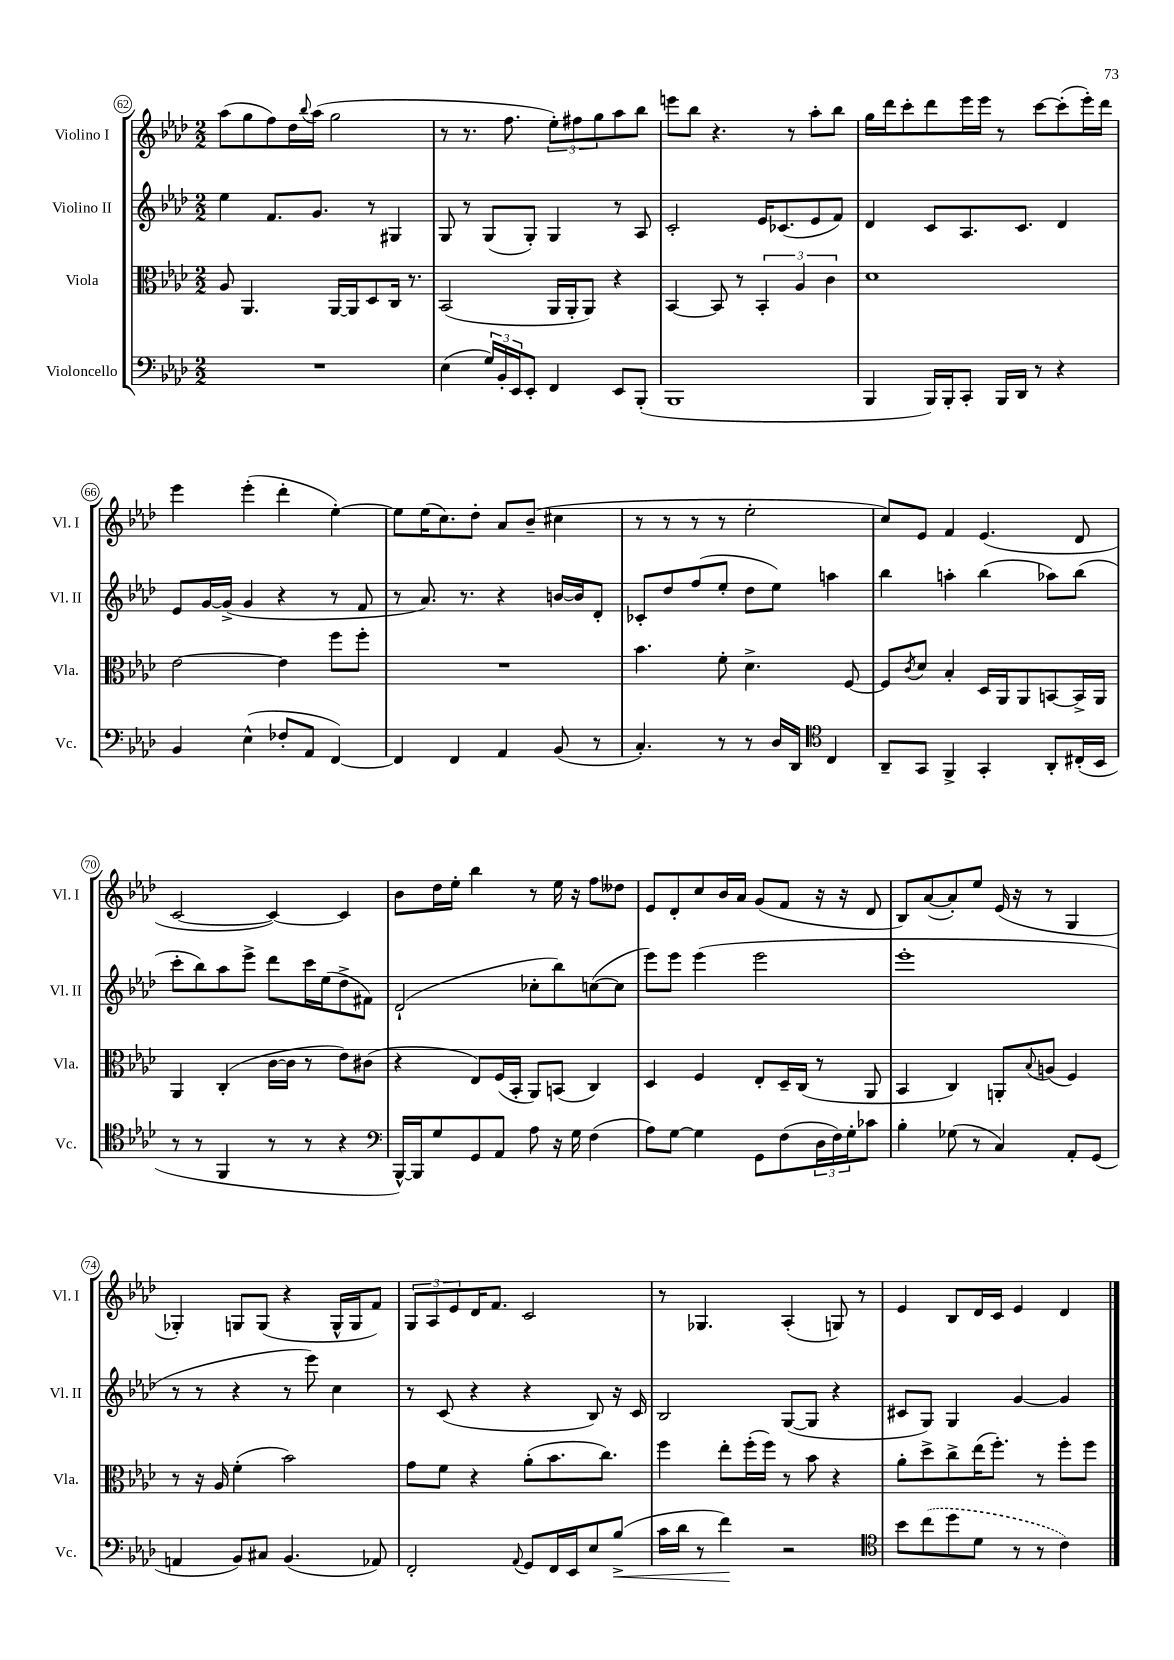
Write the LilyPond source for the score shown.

<<
\new StaffGroup <<
\new Staff = "s0" \with { instrumentName = "Violino I" shortInstrumentName = "Vl. I" } {
    \clef treble \key aes \major \numericTimeSignature \time 2/2
    aes''8( g''8 f''8) des''16 \appoggiatura { bes''8 } aes''16( g''2 |
    r8 r8. f''8. \tuplet 3/2 { ees''8-.) fis''8 g''8 } aes''8 bes''8 |
    e'''8 bes''8 r4. r8 aes''8-. bes''8 |
    g''16 des'''16 c'''8-. des'''8 ees'''16 ees'''16 r8 c'''8~ c'''8-.( ees'''16-.) des'''16 |
    ees'''4 ees'''4-.( des'''4-. ees''4~-.) |
    ees''8 ees''16( c''8.) des''8-. aes'8 bes'8--( cis''4 |
    r8 r8 r8 r8 ees''2-. |
    c''8) ees'8 f'4 ees'4.( des'8 |
    c'2~ c'4~) c'4 |
    bes'8 des''16 ees''16-. bes''4 r8 ees''16 r16 f''8 deses''8 |
    ees'8 des'8-. c''8 bes'16 aes'16 g'8( f'8 r16 r16 des'8 |
    bes8) aes'8~( aes'8-.) ees''8 ees'16( r16 r8 g4 |
    ges4-.) g8 g8( r4 g16-^ g16 f'8) |
    \tuplet 3/2 { g8 aes8 ees'8 } des'16 f'8. c'2 |
    r8 ges4. aes4-.( g8) r8 |
    ees'4 bes8 des'16 c'16 ees'4 des'4 \bar "|." |
}
\new Staff = "s1" \with { instrumentName = "Violino II" shortInstrumentName = "Vl. II" } {
    \clef treble \key aes \major \numericTimeSignature \time 2/2
    ees''4 f'8. g'8. r8 gis4 |
    g8 r8 g8( g8-.) g4 r8 aes8 |
    c'2-. ees'16 ces'8.( ees'8 f'8) |
    des'4 c'8 aes8. c'8. des'4 |
    ees'8 g'16~ g'16->( g'4 r4 r8 f'8 |
    r8 aes'8.) r8. r4 b'16~ b'16 des'8-. |
    ces'8-. des''8 f''8( ees''8-. des''8 ees''8) a''4 |
    bes''4 a''4-. bes''4( aes''8) bes''8( |
    c'''8-. bes''8) aes''8 ees'''8-> des'''8 c'''16 ees''16( des''8-> fis'8) |
    des'2-!( ces''8-. bes''8) c''8~( c''8 |
    ees'''8) ees'''8 ees'''4( ees'''2 |
    ees'''1-. |
    r8 r8 r4 r8 ees'''8) c''4 |
    r8 c'8( r4 r4 bes8) r16 c'16 |
    bes2 g8~( g8 r4 |
    cis'8 g8) g4 g'4~ g'4 \bar "|." |
}
\new Staff = "s2" \with { instrumentName = "Viola" shortInstrumentName = "Vla." } {
    \clef alto \key aes \major \numericTimeSignature \time 2/2
    aes8 aes,4. aes,16~ aes,16 des8 c16 r8. |
    bes,2( aes,16 aes,16-. aes,8) r4 |
    bes,4~ bes,8 r8 \tuplet 3/2 { bes,4-. aes4 c'4 } |
    des'1 |
    ees'2~ ees'4 f''8 f''8-. |
    R1 |
    bes'4. f'8-. des'4.-> f8~ |
    f8 \acciaccatura { c'8 } des'8 bes4-. des16 aes,16 aes,8 b,8~ b,16-> aes,16 |
    aes,4 c4-.( c'16~ c'16 r8 ees'8) cis'8( |
    r4 ees8) f16( bes,16-. aes,8) b,8( c4) |
    des4 f4 ees8-. des16-- c16( r8 aes,8 |
    bes,4 c4) a,8-. \appoggiatura { bes8 } a8( f4) |
    r8 r16 aes16 f'4-.( bes'2) |
    g'8 f'8 r4 aes'8-.( bes'8. c''8.) |
    f''4 ees''8-. f''16-.( f''16) r8 bes'8 r4 |
    aes'8-. des''8-> c''8-> ees''16( f''8.-.) r8 f''8-. f''8 \bar "|." |
}
\new Staff = "s3" \with { instrumentName = "Violoncello" shortInstrumentName = "Vc." } {
    \clef bass \key aes \major \numericTimeSignature \time 2/2
    R1 |
    ees4( \tuplet 3/2 { g16) bes,16-. ees,16 } ees,8-. f,4 ees,8 bes,,8-.( |
    bes,,1 |
    bes,,4 bes,,16) bes,,16-. c,8-. bes,,16 des,16 r8 r4 |
    bes,4 ees4-^( fes8-. aes,8 f,4~) |
    f,4 f,4 aes,4 bes,8( r8 |
    c4.-.) r8 r8 des16 des,16 \clef tenor c4 |
    aes,8-- g,8 f,4-> g,4-. aes,8-. cis16-.( bes,16 |
    r8 r8 f,4 r8 r8 r4 |
    \clef bass bes,,16~-^) bes,,16 g8 g,8 aes,8 aes8 r16 g16 f4( |
    aes8) g8~ g4 g,8 f8( \tuplet 3/2 { des16 f16) g16-. } ces'8 |
    bes4-. ges8( r8 c4) aes,8-. g,8( |
    a,4 bes,8) cis8 bes,4.( aes,8) |
    f,2-. \appoggiatura { aes,8 } g,8 f,16 ees,16 ees8 bes8->\<( |
    c'16 des'16 r8 f'4\!) r2 |
    \clef tenor bes'8 \once \slurDashed c''8( des''8 des'8 r8 r8 c'4) \bar "|." |
}
>>
>>
\layout { \context { \Score currentBarNumber = #62 \override BarNumber.stencil = #(make-stencil-circler 0.1 0.3 ly:text-interface::print) } }
